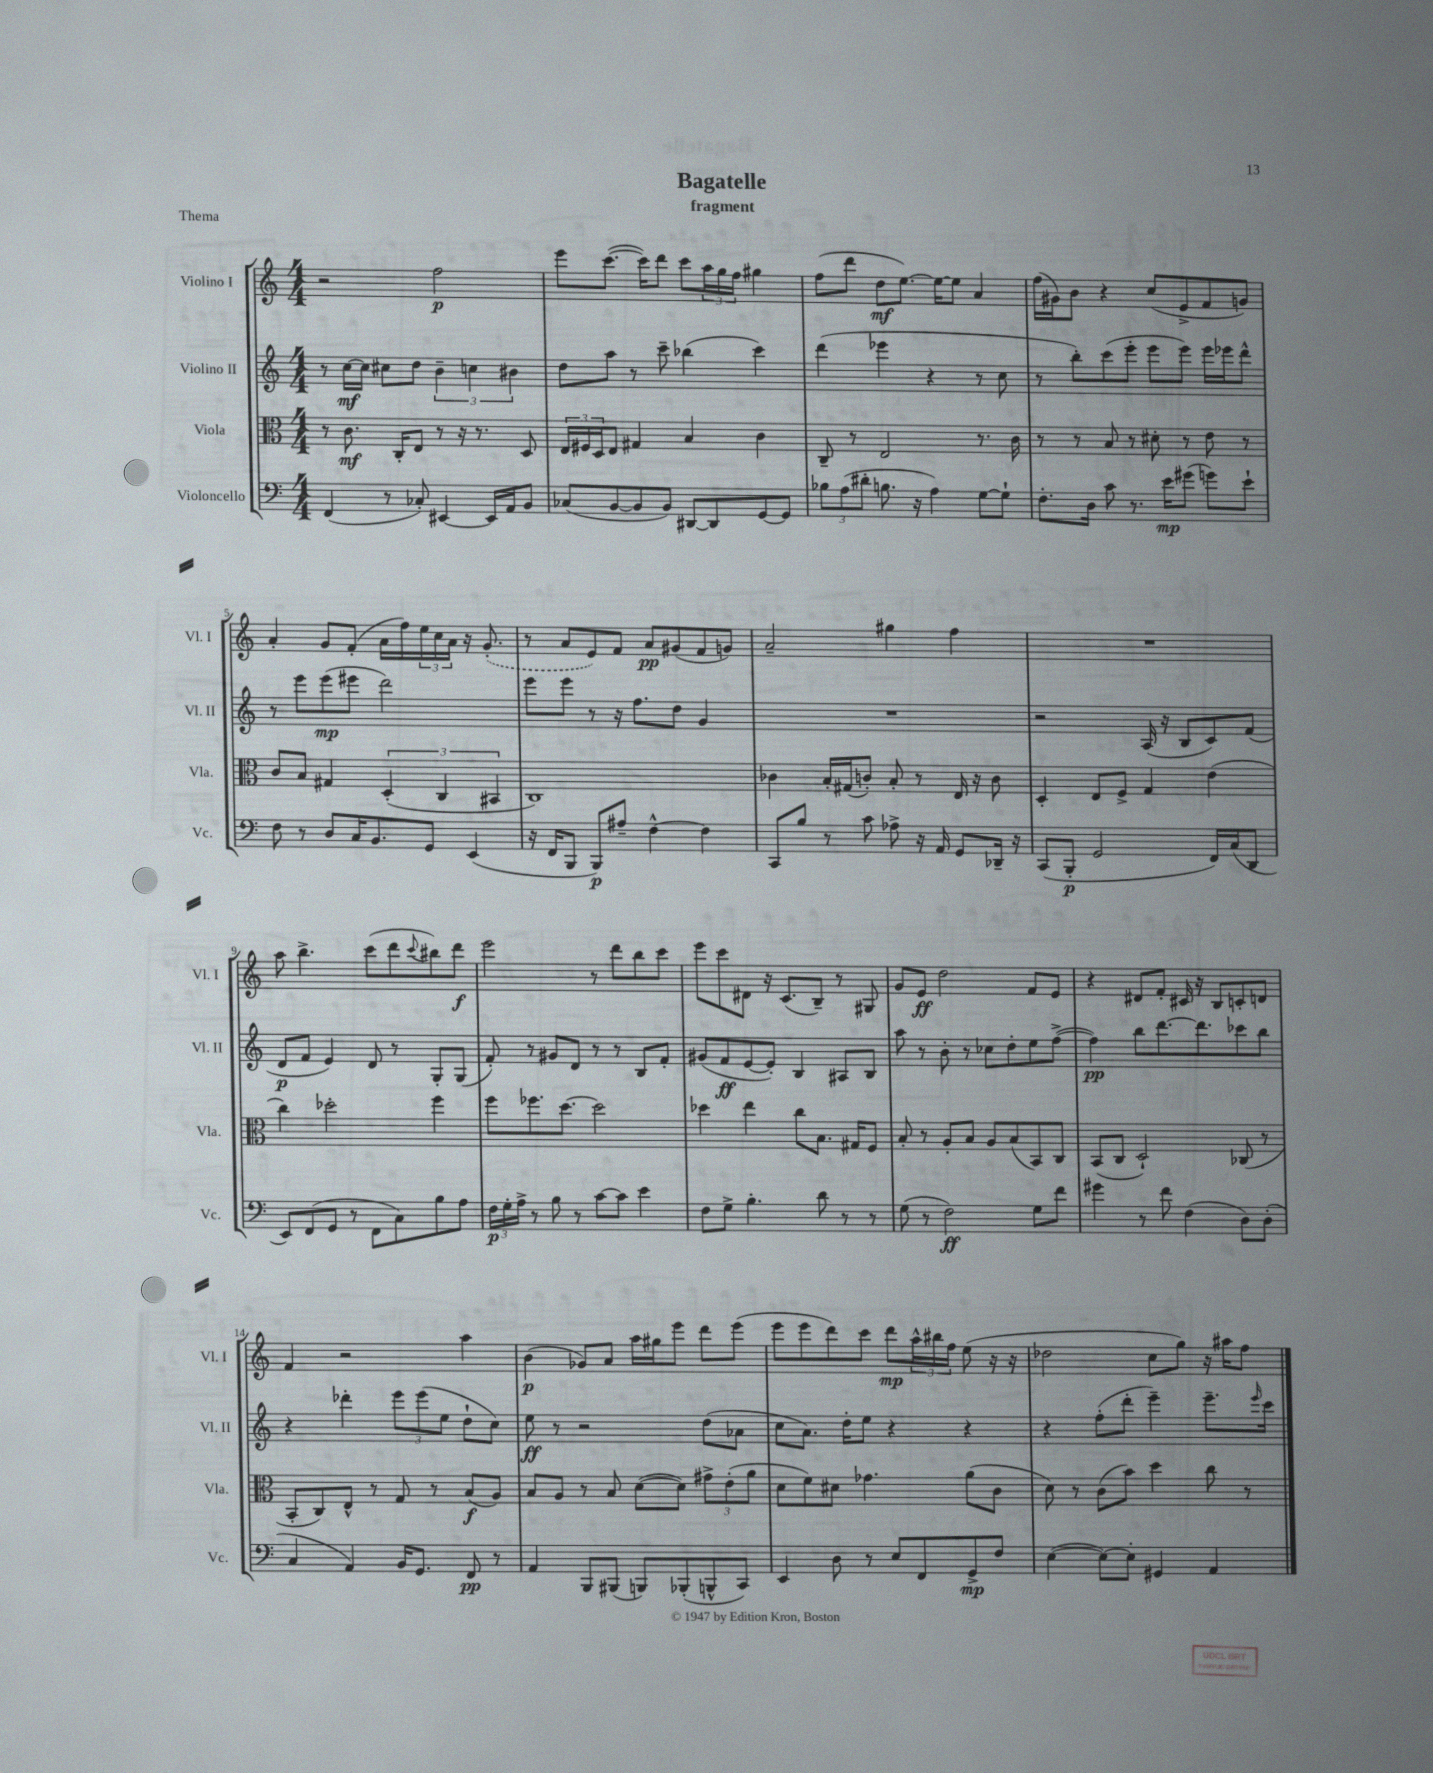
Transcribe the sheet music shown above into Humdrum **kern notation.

**kern	**kern	**kern	**kern
*staff4	*staff3	*staff2	*staff1
*clefF4	*clefC3	*clefG2	*clefG2
*k[]	*k[]	*k[]	*k[]
*M4/4	*M4/4	*M4/4	*M4/4
(4FF/	8r	8r	2r
.	8.c\	[16cc\LL	.
.	.	16cc\]JJ	.
8r	.	8cc#\L	.
.	16C'/LK	.	.
8C-'/)	8E/J	8dd\J	.
[4EE#/	8r	6b~\	2ff\
.	16r	.	.
.	.	6cc\	.
.	8.r	.	.
16EE#/]LL	.	.	.
16AA/J	.	.	.
.	.	6b#\	.
8BB/J	8D/	.	.
=	=	=	=
(8C-/L	24E/LL	8dd\L	8eee\L
.	24F#/	.	.
.	24D/J	.	.
[8BB/	8E/J	8aa\J	([8.ccc\J
8BB/]	4G#/	8r	.
.	.	.	16ccc\]LK)
8BB/J)	.	8ccc~\	8ddd\J
[8DD#/L	4B/	(4bb-\	8ccc\L
8DD#/]	.	.	24aa\L
.	.	.	24gg\
.	.	.	24ff\JJ
[8GG/	4c\	4ccc\)	4gg#\
8GG/]J	.	.	.
=	=	=	=
12B-\L	8C~/	(4ddd\	(8ff\L
(12A\	.	.	.
.	8r	.	8ddd\J
12d#'\J	.	.	.
8.B\	2E/	4eee-\	8dd\L
.	.	.	[8.ee\J)
16r	.	.	.
4A\)	.	4r	.
.	.	.	16ee\_LK
.	.	.	8ee\]J
[8G\L	8.r	8r	4a/
8G`\]J	.	8cc\	.
.	16c\	.	.
=	=	=	=
8.F'\L	8r	8r	(16ff\LL
.	.	.	16g#\J)
.	8r	8bb'\L)	8b\J
16D\Jk	.	.	.
8c\	8B/	(8ccc\	4r
8.r	8r	8eee'\J	.
.	8d#'\	8eee\L	(8cc/L
16e\LK	.	.	.
(8g#\J	8r	8eee\J)	8e^/
8g\L)	8e\	16eee\LL	8f/
.	.	16eee-\J	.
8e`\J	8r	8ddd^^\J	8g/J)
=	=	=	=
8F\	8c/L	8r	4a'/
8r	8B/J	8eee\L	.
8D/L	4G#/	(8eee\	8g/L
16C/K	.	8eee#\J	(8f'/J
8.BB/	.	.	.
.	(6D'/	2ddd\)	16a\LL
.	.	.	16ff\)
8GG/J	.	.	24ee\
.	6C/	.	24cc\
.	.	.	24a\JJ
(4EE/	.	.	16r
.	.	.	(8.g'/
.	6BB#/	.	.
=	=	=	=
16r	1C)	8eee\L	8r
16FF/LK	.	.	.
8BBB/J	.	8eee\J	8a/L
8BBB/L)	.	8r	8e/)
8A#~/J	.	16r	8f/J
.	.	8.ff\L	.
[4F^^\	.	.	8a/L
.	.	8dd\J	(8g#/
4F\]	.	4g/	8f/
.	.	.	8g/J)
=	=	=	=
8CC/L	4c-\	1r	2a~/
8B/J	.	.	.
8r	16B'/LL	.	.
.	(16G#/J	.	.
8c\	8c'/J)	.	.
8A-^\	8B'/	.	4gg#\
16r	8r	.	.
16AA/	.	.	.
8GG/L	16E/	.	4ff\
.	16r	.	.
16DD-~/Jk	8c\	.	.
16r	.	.	.
=	=	=	=
(8CC/L	4D'/	2r	1r
8BBB'/J	.	.	.
2GG/	8E/L	.	.
.	8F^/J	.	.
.	4G/	(16A/	.
.	.	16r	.
.	.	8B/L	.
16FF/LL)	(4e\	8c/)	.
(16C/J	.	.	.
8DD/J	.	(8f/J	.
=	=	=	=
8EE/L)	4cc\)	8d/L	8aa\
(8FF/	.	8f/J	4.bb^\
8GG/J	2dd-'\	4e/)	.
8r	.	.	.
8FF\L	.	8d/	(8ccc\L
8C\)	.	8r	8ddd\
.	.	.	8qqccc/
8B\	4ff\	8G'/L	8bb#\)
8A\J	.	(8G/J	8ddd\J
=	=	=	=
24F\LL	8ff\L	8f'/)	2eee\
24G'\	.	.	.
24A^\JJ	.	.	.
8r	8.ff-\	8r	.
8B\	.	8g#/L	.
.	[8.dd\J	.	.
8r	.	8d/J	.
[8c\L	2dd\]	8r	8r
8c\]J	.	8r	8ddd\L
4e\	.	8B/L	8bb\
.	.	8f'/J	8ccc\J
=	=	=	=
8F\L	4dd-\	(8g#/L	8eee\L
8G^\J	.	8f/	8ccc\
4.B'\	4ee\	[8e/	8d#\J
.	.	8e'/]J)	16r
.	.	.	(8.c/L
.	8cc\L	4B/	.
8d\	8.B\J	.	8B~/J)
8r	.	8A#/L	8r
.	16G#/LK	.	.
8r	8F/J	8B/J	8G#/
=	=	=	=
(8G\	8B'/	8aa\	8g/L
8r	8r	8r	8e/J
2F\)	8A'/L	8b'\	2dd\
.	8B/J	8r	.
.	8A/L	8cc-\L	.
.	(8B/	8dd'\	.
8G\L	8BB/)	8ee\	8f/L
8f\J	8C/J	([8ff^\J	8e/J
=	=	=	=
4g#\	(8BB/L	4ff\])	4r
.	8C/J	.	.
8r	2D`/)	8bb\L	8d#/L
8f\	.	[8.ddd\	8f'/J
(4F\	.	.	16c#/
.	.	8.ddd\]	16r
.	.	.	8B/L
8D\L)	(8C-/	8ccc-\	8c'/
(8D'\J	8r	8bb\J	8d/J
=	=	=	=
4C/	8BB'/L	4r	4f/
.	8C/)	.	.
4AA/)	8E^^/J	4ddd-'\	2r
.	8r	.	.
16BB/LK	8G/	12eee\L	.
8.GG/J	.	.	.
.	.	(12eee\	.
.	8r	.	.
.	.	12ee\J	.
8FF/	(8B/L	8dd`\L	4aa\
8r	8A/J)	8cc\J)	.
=	=	=	=
4AA/	8B/L	8ee\	(4b\
.	8A/J	8r	.
8BBB/L	8r	2r	8g-/L)
(8BBB#/J	8B/	.	8a/J
8BBB/L)	([8d\L	.	16aa\LL
.	.	.	16gg#\J
(8BBB-'/	8d\]J)	.	8eee\J
8BBB^^/	12g#^\L	(8dd\L	8ddd\L
.	(12e'\	.	.
8CC/J)	.	8a-\J	(8eee\J
.	12a\J	.	.
=	=	=	=
4EE/	8d\L	8cc\L	8eee\L
.	8f\)	8.a\J)	8eee\
8D\	8d#\J	.	8ddd\)
.	.	16dd'\LK	.
8r	4.g-\	8ee\J	8ccc\J
8E/L	.	4r	8ddd\L
8FF/	.	.	24aa^^\L
.	.	.	24bb#\
.	.	.	24ff\JJ
8GG^/	(8a\L	4r	(8ee\
8F/J	8c\J	.	16r
.	.	.	16r
=	=	=	=
([4E\	8d\)	4r	2dd-\
.	8r	.	.
8E\_L)	(8c\L	(8ff'\L	.
8E'\]J	8b\J)	8ddd'\J	.
4GG#/	4dd\	4eee~\)	8cc\L
.	.	.	8gg\J)
4AA/	8cc\	8.eee~\L	16r
.	.	.	16aa#\LK
.	8r	.	8ff\J
.	.	16qqeee/	.
.	.	16ccc\Jk	.
==	==	==	==
*-	*-	*-	*-
